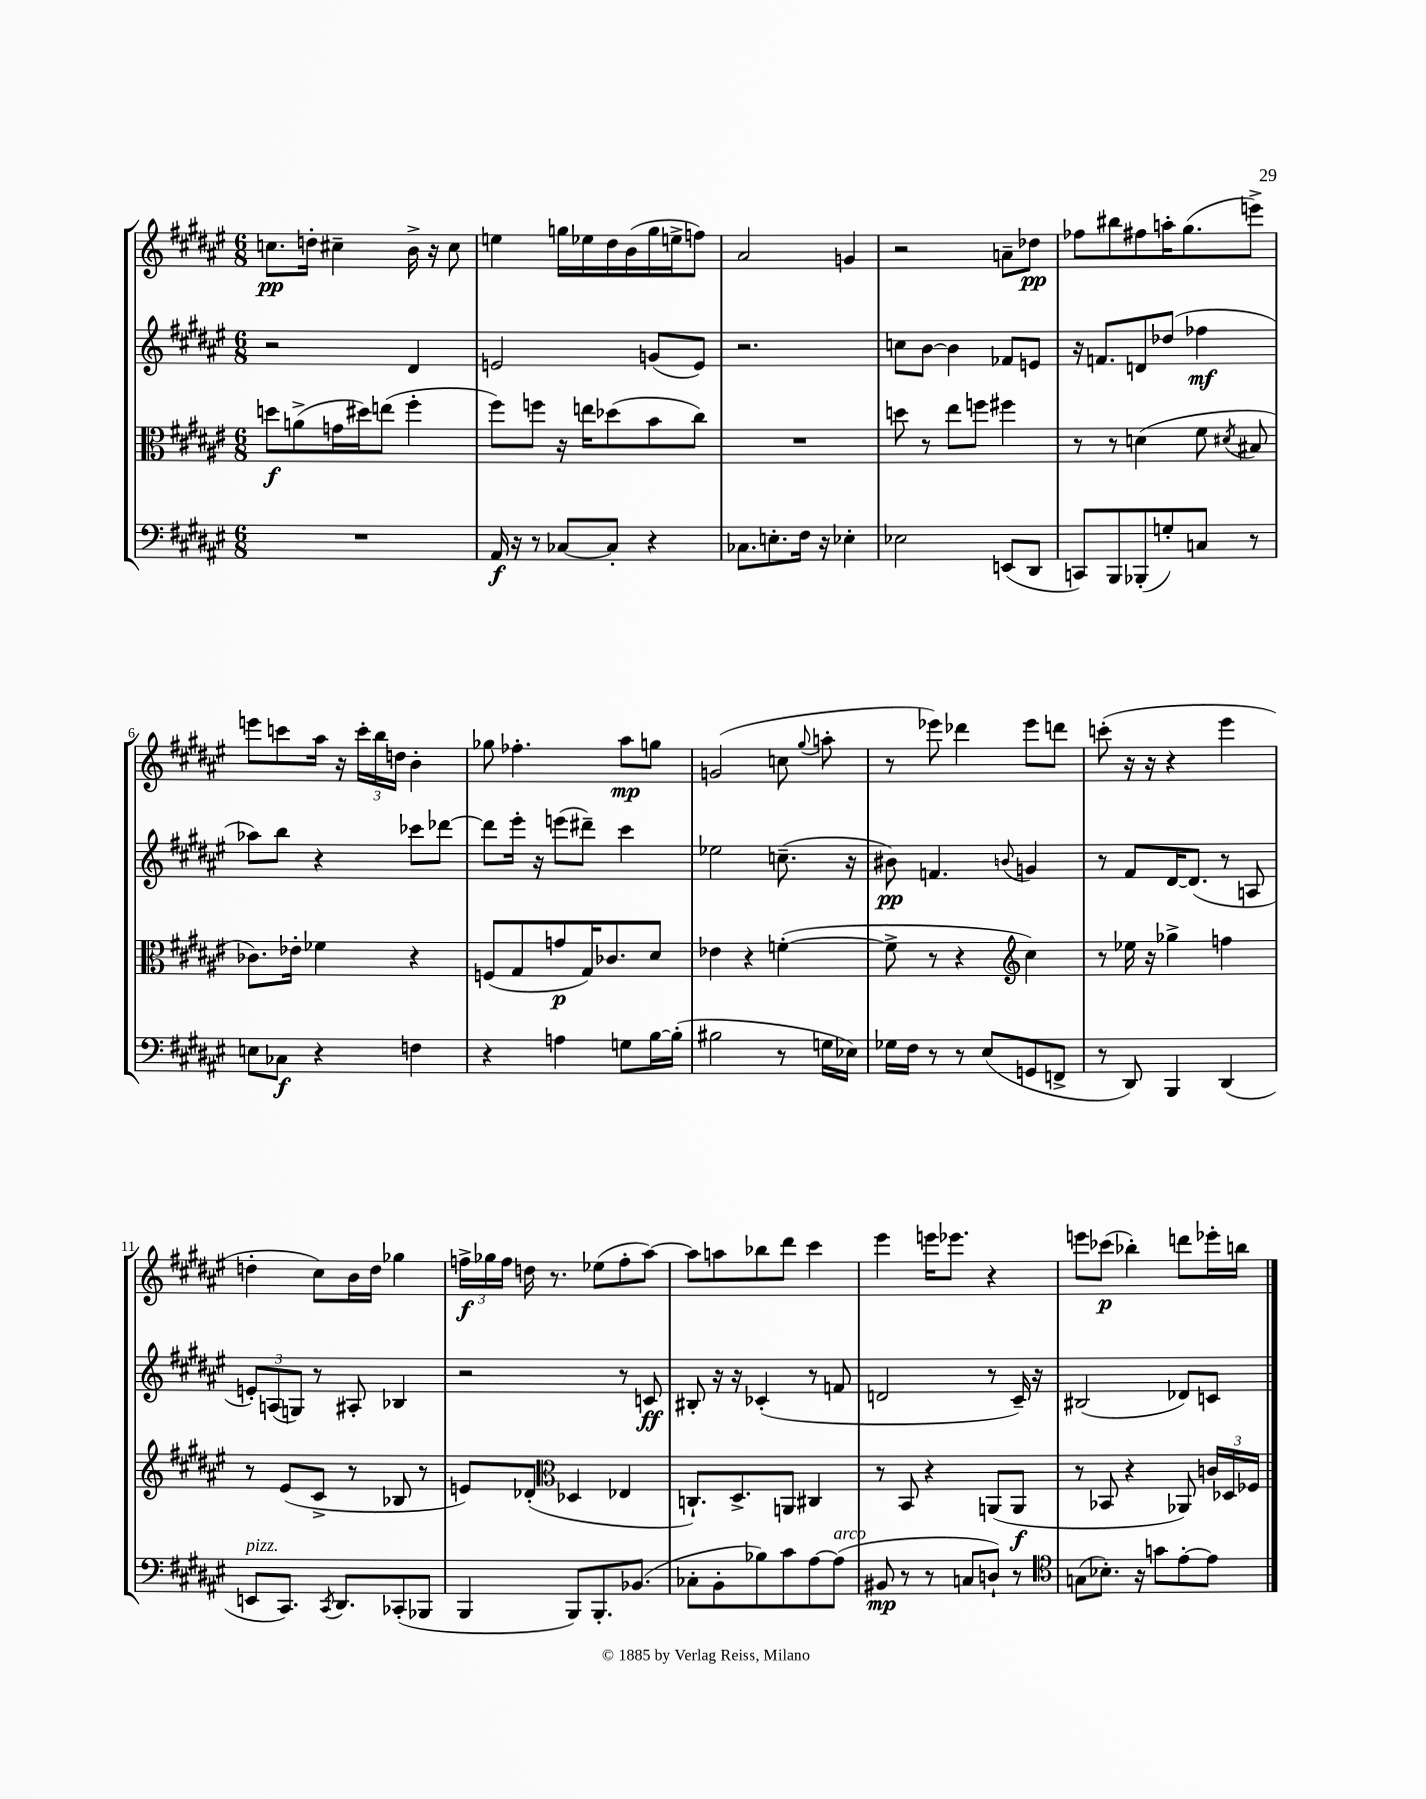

**kern	**kern	**kern	**kern
*staff4	*staff3	*staff2	*staff1
*clefF4	*clefC3	*clefG2	*clefG2
*k[f#c#g#d#a#e#]	*k[f#c#g#d#a#e#]	*k[f#c#g#d#a#e#]	*k[f#c#g#d#a#e#]
*M6/8	*M6/8	*M6/8	*M6/8
2.r	8dd\L	2r	8.cc\L
.	(8a^\	.	.
.	.	.	16dd'\Jk
.	16g\L	.	4cc#~\
.	16dd#\J)	.	.
.	(8ee\J	.	.
.	4ff#'\	4d#/	16b^\
.	.	.	16r
.	.	.	8cc#\
=	=	=	=
16AA#/	8ff#\L)	2e/	4ee\
16r	.	.	.
8r	8ff\J	.	.
[8C-/L	16r	.	16gg\LL
.	16ee\LK	.	16ee-\
8C-'/]J	(8dd-\	.	16dd#\
.	.	.	(16b\
4r	8b\	(8g/L	16gg\
.	.	.	16ee^\J
.	8cc#\J)	8e/J)	8ff\J)
=	=	=	=
8.C-\L	2.r	2.r	2a#/
8.E'\	.	.	.
16F#\Jk	.	.	.
16r	.	.	.
4E-'\	.	.	4g/
=	=	=	=
2E-\	8dd\	8cc\L	2r
.	8r	[8b\J	.
.	8ee#\L	4b\]	.
.	8ff\J	.	.
(8EE/L	4ff#\	8f-/L	8a~\L
8DD#/J	.	8e/J	8dd-\J
=	=	=	=
8CC/L)	8r	16r	8ff-\L
.	.	8.f/L	.
8BBB/	8r	.	8bb#\
(8BBB-'/	(4d\	8d/	8ff#\
8G'/)	.	(8dd-/J	16aa'\K
.	.	.	(8.gg#\
8C/J	8f#\	4ff-\	.
.	8qd#/	.	.
8r	8B#/	.	8eee^\J)
=	=	=	=
8E\L	8.c-\L)	8aa-\L)	8eee\L
8C-\J	.	8bb\J	8ccc\
.	16e-'\Jk	.	.
4r	4f-\	4r	16aa#\Jk
.	.	.	16r
.	.	.	24ccc'\LL
.	.	.	24bb\
.	.	.	24dd\JJ
4F\	4r	8ccc-\L	4b'\
.	.	[8ddd-\J	.
=	=	=	=
4r	(8F/L	8ddd-\]L	8gg-\
.	8G#/	16eee#'\Jk	4.ff-'\
.	.	16r	.
4A\	8g/	(8eee\L	.
.	16G#/K)	8ddd#~\J)	.
.	8.c-/	.	.
8G\L	.	4ccc#\	8aa#\L
[16B\L	8d#/J	.	8gg\J
(16B'\]JJ	.	.	.
=	=	=	=
2B#\	4e-\	2ee-\	(2g/
.	4r	.	.
8r	([4f'\	(8.cc~\	8cc\
.	.	.	8qqgg#/
16G\LL	.	.	8aa'\
16E-\JJ)	.	16r	.
=	=	=	=
16G-\LL	8f^\]	8b#\)	8r
16F#\JJ	.	.	.
8r	8r	4.f/	8eee-\)
8r	4r	.	4ddd-\
(8E#/L	.	.	.
*	*clefG2	*	*
.	.	8qqb/	.
8GG/	4cc#\)	4g/	8eee-\L
8FF^/J	.	.	8ddd\J
=	=	=	=
8r	8r	8r	(8ccc'\
8DD#/)	16ee-\	8f#/L	16r
.	16r	.	16r
4BBB/	4gg-^\	[16d#/K	4r
.	.	(8.d#/]J	.
(4DD#/	4ff\	8r	4eee#\
.	.	8A/	.
=	=	=	=
8EE/L	8r	12e'/L)	4dd'\
.	.	(12A/	.
8.CC#/J)	(8e#/L	.	.
.	.	12G/J)	.
.	8c#^/J	8r	8cc#\L)
8qCC#/	.	.	.
8.DD#/L	.	.	.
.	8r	8A#'/	16b\L
.	.	.	16dd\JJ
(8CC-'/	8B-/	4B-/	4gg-\
8BBB-/J	8r	.	.
=	=	=	=
4BBB/	8e/L)	2r	24ff^\LL
.	.	.	24gg-\
.	.	.	24ff\JJ
.	(8d-'/J	.	16dd\
.	.	.	8.r
*	*clefC3	*	*
8BBB/L)	4D-/	.	.
8.BBB'/	.	.	(8ee-\L
.	4E-/	8r	8ff'\
(8.BB-/J	.	.	.
.	.	8c/	[8aa#\J)
=	=	=	=
8C-'\L	8.C`/L)	8B#'/	8aa#\]L
8BB'\	.	16r	8aa\
.	8.D#^/	16r	.
8B-\)	.	(4c-'/	8bb-\
8c#\	8AA/J	.	8ddd#\J
[8A#\	4C#/	8r	4ccc#\
(8A#\]J	.	8f/	.
=	=	=	=
8BB#/	8r	2d/	4eee#\
8r	8BB/	.	.
8r	4r	.	16eee\LK
.	.	.	8.eee-\J
8C/L	.	.	.
8D`/J)	(8AA/L	8r	4r
8r	8AA/J	16c#~/)	.
.	.	16r	.
=	=	=	=
*clefC4	*	*	*
(8G\L	8r	(2B#/	8eee\L
8.B-'\J)	8BB-/	.	(8ccc-\J
.	4r	.	4bb-'\)
16r	.	.	.
8g\L	.	.	.
[8e#'\	8AA-/)	8d-/L)	8ddd\L
8e#\]J	24c/LL	8c/J	16eee-'\L
.	24D-/	.	.
.	.	.	16bb\JJ
.	24F-/JJ	.	.
==	==	==	==
*-	*-	*-	*-
